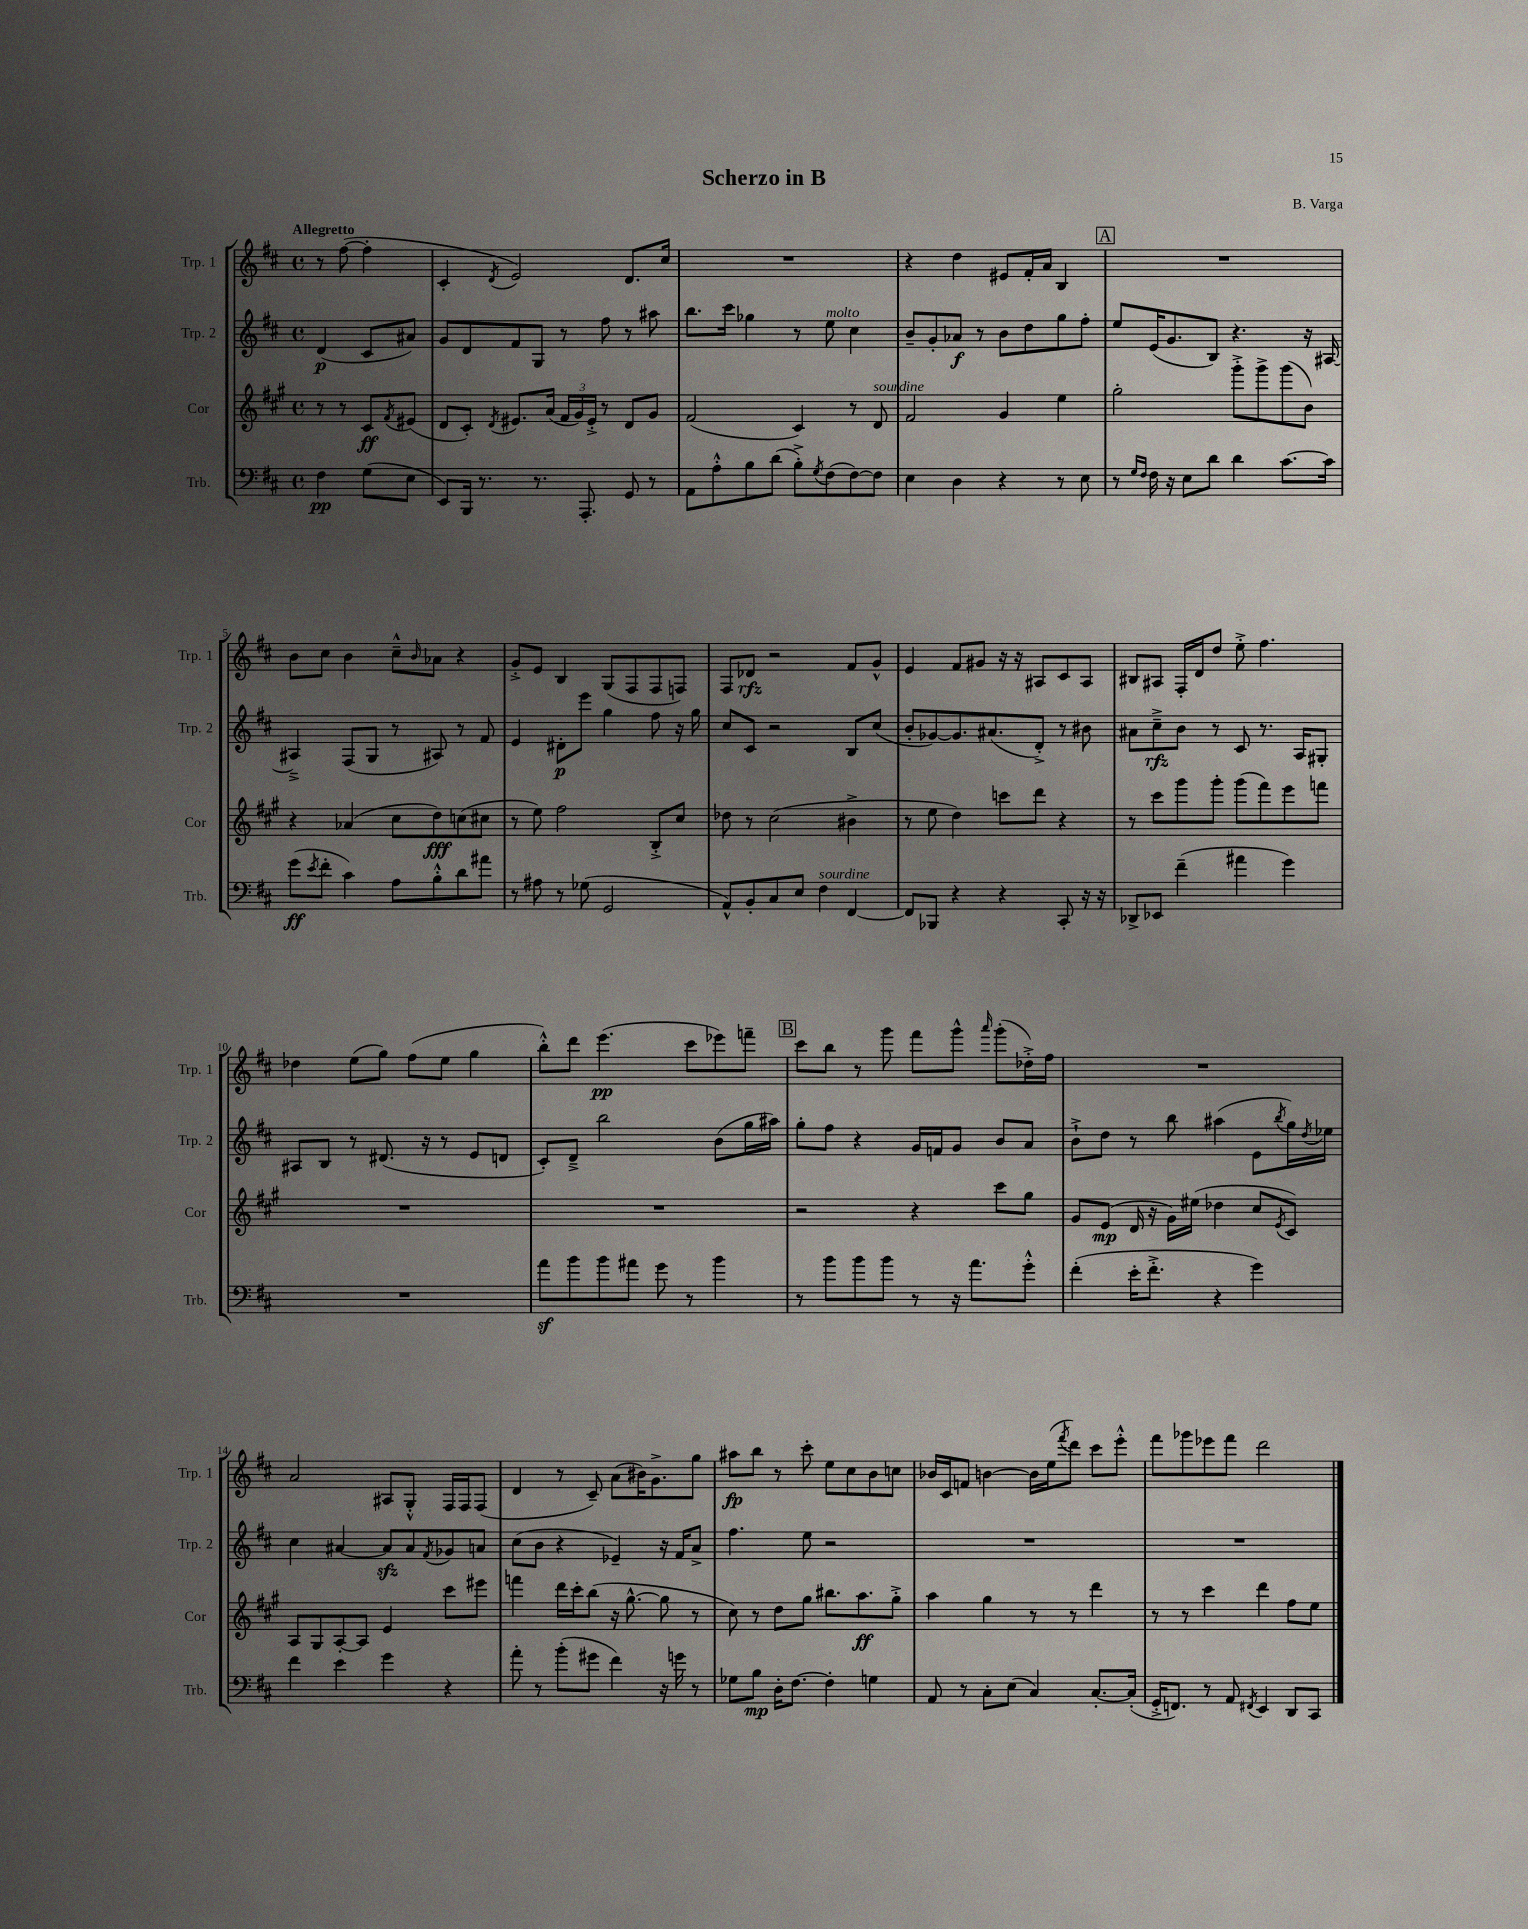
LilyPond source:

\header { title = "Scherzo in B" composer = "B. Varga" }
<<
\new StaffGroup <<
\new Staff = "s0" \with { instrumentName = "Trp. 1" shortInstrumentName = "Trp. 1" } {
    \clef treble \key d \major \defaultTimeSignature \time 4/4 \partial 2 \tempo "Allegretto"
    r8 fis''8~( fis''4-. |
    cis'4-. \acciaccatura { d'8 } e'2) d'8. cis''16 |
    R1 |
    r4 d''4 eis'8 fis'16-. a'16 b4 |
    \mark \markup { \box "A" } R1 |
    b'8 cis''8 b'4 cis''8---^ \grace { b'16 } aes'8 r4 |
    g'8-.-> e'8 b4 g8( fis8 fis8 f8) |
    fis8 des'8\rfz r2 fis'8 g'8-^ |
    e'4 fis'8 gis'8 r16 r16 ais8 cis'8 ais8 |
    bis8 ais8 fis16-. d'16 d''8 e''8-.-> fis''4. |
    des''4 e''8( g''8) fis''8( e''8 g''4 |
    b''8-.-^) d'''8 e'''4.\pp( cis'''8 ees'''8) f'''8-- |
    \mark \markup { \box "B" } cis'''8 b''8 r8 g'''8 fis'''8 g'''8-^ \grace { a'''16 } g'''8-.( des''16-.->) fis''16 |
    R1 |
    a'2 ais8 g8-.-^ fis16 fis16 fis8( |
    d'4 r8 cis'8--) a'8( bis'16) g'8.-> g''8 |
    ais''8\fp b''8 r8 cis'''8-. e''8 cis''8 b'8 c''8 |
    bes'16 cis'16 f'8 b'4~ b'16 e''16( \acciaccatura { fis'''8 } d'''8) cis'''8 e'''8-.-^ |
    fis'''8 ges'''8 ees'''8 fis'''8 d'''2 \bar "|." |
}
\new Staff = "s1" \with { instrumentName = "Trp. 2" shortInstrumentName = "Trp. 2" } {
    \clef treble \key d \major \defaultTimeSignature \time 4/4 \partial 2
    d'4\p( cis'8 ais'8) |
    g'8 d'8 fis'8 g8 r8 fis''8 r8 ais''8 |
    b''8. cis'''16 ges''4 r8 e''8^\markup { \italic "molto" } cis''4 |
    b'8-- g'8-. aes'8\f r8 b'8 d''8 g''8 fis''8-. |
    \mark \markup { \box "A" } e''8 e'16( g'8. b8) r4. r16 ais16~ |
    ais4---> fis8( g8 r8 ais8) r8 fis'8 |
    e'4 dis'8-.\p e'''8 g''4 fis''8 r16 g''16 |
    cis''8 cis'8 r2 b8 cis''8( |
    b'8-. ges'8~) ges'8. ais'8.( d'8-.->) r8 bis'8 |
    ais'8 cis''8--->\rfz b'8 r8 cis'8 r8. a16 gis8-. |
    ais8 b8 r8 dis'8.( r16 r8 e'8 d'8 |
    cis'8-.) d'8---> b''2 b'8( g''16 ais''16) |
    \mark \markup { \box "B" } g''8-. fis''8 r4 g'16 f'16 g'8 b'8 a'8 |
    b'8-!-> d''8 r8 b''8 ais''4( e'8 \acciaccatura { b''8 } g''16) \acciaccatura { d''8 } ees''16 |
    cis''4 ais'4~ ais'8\sfz ais'8 \acciaccatura { fis'8 } ges'8 a'8 |
    cis''8( b'8 r4 ees'4--) r16 fis'16 a'8-> |
    fis''4. e''8 r2 |
    R1 |
    R1 \bar "|." |
}
\new Staff = "s2" \with { instrumentName = "Cor" shortInstrumentName = "Cor" } {
    \clef treble \key a \major \defaultTimeSignature \time 4/4 \partial 2
    r8 r8 cis'8\ff \acciaccatura { fis'8 } eis'8( |
    d'8 cis'8-.) \acciaccatura { d'8 } eis'8. a'16( \tuplet 3/2 { fis'16 gis'16) eis'16-.-> } r8 d'8 gis'8 |
    fis'2( cis'4) r8 d'8^\markup { \italic "sourdine" } |
    fis'2 gis'4 e''4 |
    \mark \markup { \box "A" } gis''2-. gis'''8-.-> gis'''8-> gis'''8( b'8) |
    r4 aes'4( cis''8 d''8\fff) c''8( cis''8 |
    r8 e''8) fis''2 b8-.-> cis''8 |
    des''8 r8 cis''2( bis'4-> |
    r8 e''8 d''4) c'''8 d'''8 r4 |
    r8 cis'''8 gis'''8 gis'''8-. gis'''8( fis'''8) e'''8 f'''8 |
    R1 |
    R1 |
    \mark \markup { \box "B" } r2 r4 cis'''8 gis''8 |
    gis'8 e'8\mp( d'16 r16 gis'16) eis''16( des''4 cis''8 \acciaccatura { e'8 } cis'8) |
    a8 gis8 a8~-. a8 e'4 cis'''8 eis'''8 |
    f'''4 d'''16 cis'''16-. b''8( r16 gis''8.~-^ gis''8 r8 |
    cis''8) r8 d''8 gis''8 bis''8. a''8.\ff gis''8-.-> |
    a''4 gis''4 r8 r8 d'''4 |
    r8 r8 cis'''4 d'''4 fis''8 e''8 \bar "|." |
}
\new Staff = "s3" \with { instrumentName = "Trb." shortInstrumentName = "Trb." } {
    \clef bass \key d \major \defaultTimeSignature \time 4/4 \partial 2
    fis4\pp g8( e8 |
    e,8) b,,16 r8. r8. a,,8.-. g,8 r8 |
    a,8 a8-.-^ b8 d'8( b8-.->) \acciaccatura { g8 } fis8( fis8~) fis8 |
    e4 d4 r4 r8 e8 |
    \mark \markup { \box "A" } r8 \grace { g16 fis16 } fis16 r16 e8 d'8 d'4 cis'8.~ cis'16 |
    g'8\ff( \acciaccatura { e'8 } fis'8-. cis'4) a8 b8-.-^ d'8 ais'8 |
    r8 ais8 r8 ges8( g,2 |
    a,8-^) b,8-. cis8 e8 fis4^\markup { \italic "sourdine" } fis,4~ |
    fis,8 bes,,8 r4 r4 cis,8-. r16 r16 |
    des,8-> ees,8 fis'4--( ais'4 g'4) |
    R1 |
    a'8\sf b'8 b'8 ais'8 g'8 r8 b'4 |
    \mark \markup { \box "B" } r8 b'8 b'8 b'8 r8 r16 a'8. g'8-.-^ |
    fis'4-.( e'16-. fis'8.-.-> r4 g'4) |
    fis'4 e'4 g'4 r4 |
    a'8-. r8 b'8-.( gis'8 fis'4) r16 g'16 r8 |
    ges8 b8\mp d16-. fis8.~ fis4-. g4 |
    a,8 r8 cis8-. e8( cis4) cis8.~-. cis16-.( |
    g,16-.-> f,8.) r8 a,8 \acciaccatura { fis,8 } e,4 d,8 cis,8 \bar "|." |
}
>>
>>
